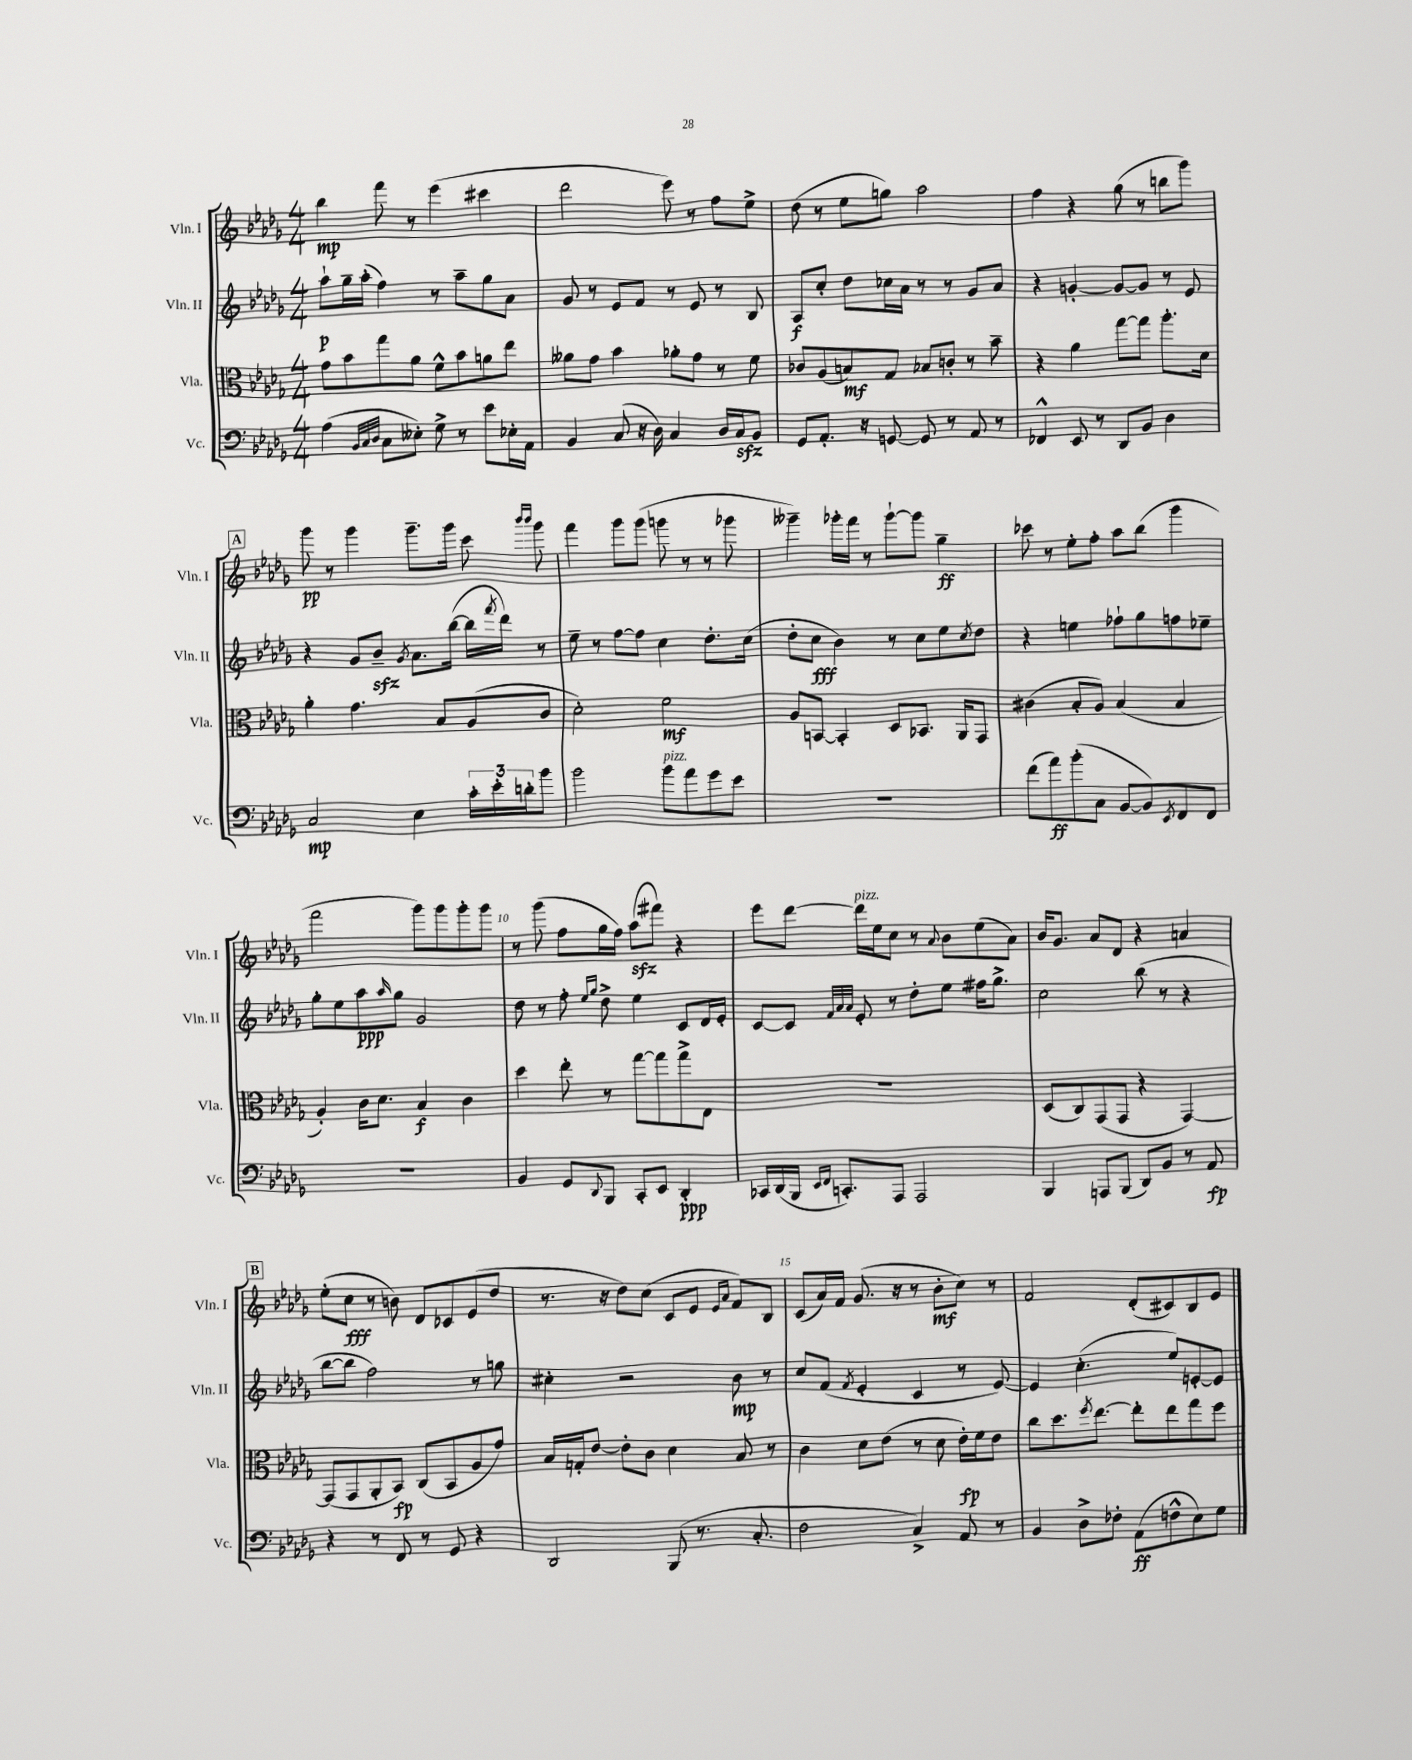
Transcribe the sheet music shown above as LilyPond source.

<<
\new StaffGroup <<
\new Staff = "s0" \with { instrumentName = "Vln. I" shortInstrumentName = "Vln. I" } {
    \clef treble \key des \major \numericTimeSignature \time 4/4
    bes''4\mp f'''8 r8 ees'''4( cis'''4 |
    des'''2 ees'''8) r8 f''8 ees''8-> |
    des''8( r8 ees''8 g''8) aes''2 |
    f''4 r4 ges''8( r8 b''8 ges'''8) |
    \mark \markup { \box "A" } ges'''8\pp r8 ges'''4 ges'''8.-- ges'''16 c'''8 \grace { bes'''16 bes'''16 } ges'''8 |
    f'''4 ges'''8 ges'''8( g'''8 r8 r8 ges'''8 |
    geses'''4--) ges'''16-. f'''16 r8 ges'''8~-! ges'''8 ges''4--\ff |
    ces'''8 r8 ees''8-. f''8-. aes''8 bes''8( ges'''4 |
    f'''2 ges'''8) ges'''8 ges'''8-. ges'''8 |
    r8 ges'''8( f''8 ges''16 f''16) aes''8\sfz( fis'''8) r4 |
    ees'''8 des'''8~ des'''16^\markup { \italic "pizz." } ees''16 c''8 r8 \appoggiatura { aes'8 } bes'8 ees''8( aes'8) |
    bes'16 ges'8. aes'8 des'8 r4 a'4 |
    \mark \markup { \box "B" } ees''8-.( c''8\fff r8 b'8) des'8 ces'8 ees'8( des''8 |
    r8. r16 des''8) c''8( c'8 ees'8 \grace { ees'16 aes'16 } f'8) bes8 |
    c'8( aes'16) f'16 ges'8.( r16 r8 bes'8-.\mf c''8) r8 |
    f'2 des'8-.( cis'8) bes8 ees'8 \bar "|." |
}
\new Staff = "s1" \with { instrumentName = "Vln. II" shortInstrumentName = "Vln. II" } {
    \clef treble \key des \major \numericTimeSignature \time 4/4
    aes''8-!\p ges''16-- aes''16-.( f''4) r8 aes''8-- ges''8 aes'8 |
    ges'8 r8 ees'8 f'8 r8 ees'8 r8 bes8 |
    aes8\f c''8-. des''8 ces''16 aes'16 r8 r8 ges'8 aes'8 |
    r4 g'4~-. g'8~ g'8 r8 ees'8 |
    \mark \markup { \box "A" } r4 ges'8 bes'8--\sfz \acciaccatura { ges'8 } aes'8. bes''16~( bes''16 \acciaccatura { f'''8 } des'''16) r8 |
    ees''8-- r8 f''8~ f''8 c''4 des''8.-. c''16( |
    des''8-. c''8\fff bes'4) r8 c''8 ees''8 \acciaccatura { c''8 } des''8 |
    r4 e''4 fes''8-! ges''8 f''8 ees''8-- |
    ges''8-. ees''8 aes''8\ppp \grace { aes''16 } ges''8 ges'2 |
    des''8 r8 f''8-. \grace { ees''16 ges''16 } des''8-> ees''4 c'8 des'16 ees'16-. |
    c'8~ c'8 \grace { f'32 aes'32 aes'32 } ees'8-. r8 des''8-. ees''8 fis''16 ges''8.-> |
    c''2 bes''8( r8 r4 |
    \mark \markup { \box "B" } bes''8~ bes''8 f''2) r8 g''8 |
    cis''4-. r2 bes'8\mp r8 |
    c''8 f'8( \acciaccatura { f'8 } ees'4-. c'4 r8 ees'8~) |
    ees'4 c''4.-.( ees''8) e'8~-. e'8 \bar "|." |
}
\new Staff = "s2" \with { instrumentName = "Vla." shortInstrumentName = "Vla." } {
    \clef alto \key des \major \numericTimeSignature \time 4/4
    ges'8 bes'8 ges''8 aes'8 f'8-^ bes'8 a'8 ees''8 |
    aeses'8 ges'8 bes'4 aes'8-. ges'8 r8 f'8 |
    ces'8 aes8( b8\mf) ges8 bes8 c'8-. r8 bes'8-- |
    r4 aes'4 ges''8~ ges''8 aes''8.-. des'16 |
    \mark \markup { \box "A" } aes'4-. ges'4. bes8 aes8( c'8 |
    des'2-.) f'2\mf |
    aes8 b,8~ b,4-. des8 bes,8. aes,16 ges,8 |
    cis'4( bes8-. aes8) bes4( bes4 |
    aes4-.) c'16 des'8. bes4\f c'4 |
    des''4 ees''8-. r8 ges''8~ ges''8 ges''8-> ees8 |
    R1 |
    des8( c8) ges,8( ges,8 r4 ges,4~) |
    \mark \markup { \box "B" } ges,8( ges,8 aes,8-. bes,8\fp) c8( bes,8 aes8 ges'8) |
    bes16 g16-. ees'8~ ees'8-. c'8 des'4 bes8 r8 |
    c'4 des'8 ees'8( r8 des'8 ees'16-.\fp) f'16 ees'8 |
    c''8 des''8. \acciaccatura { f''8 } ees''8.~ ees''8-. ees''8 ges''8 f''8 \bar "|." |
}
\new Staff = "s3" \with { instrumentName = "Vc." shortInstrumentName = "Vc." } {
    \clef bass \key des \major \numericTimeSignature \time 4/4
    aes4( \grace { bes,32 c32 des32 } c8 eeses8-.) ges8-> r8 ees'8 ees16-. aes,16 |
    bes,4 c8( r16 des16) c4 des16 c16\sfz bes,8 |
    ges,8 aes,8.-. r16 g,8~ g,8 r8 aes,8 r8 |
    fes,4-^ ees,8 r8 des,8 bes,8 des4 |
    \mark \markup { \box "A" } c2\mp ees4 \tuplet 3/2 { c'16-. ees'16-. d'16-. } bes'8 |
    bes'2 bes'8^\markup { \italic "pizz." } aes'8 ges'8 ees'8 |
    R1 |
    f'8( aes'8\ff) bes'8-.( c8 bes,8~ bes,8) \acciaccatura { ees,8 } f,8 f,8 |
    R1 |
    bes,4 ges,8 \appoggiatura { des,8 } bes,,8 c,8-. ees,8 des,4-.\ppp |
    ces,16 des,16( bes,,16 \grace { ees,16 f,16 } c,8.-.) aes,,8 aes,,2 |
    bes,,4 a,,8 bes,,8( des,8) bes,8 r8 aes,8\fp |
    \mark \markup { \box "B" } r4 r8 f,8 r8 ges,8 r4 |
    des,2 bes,,8( r8. c8.-. |
    f2 c4->) aes,8 r8 |
    bes,4 des8-> fes8-. aes,8\ff( f8-^ ees8) ges8 \bar "|." |
}
>>
>>
\layout { \context { \Score \override BarNumber.break-visibility = ##(#f #t #t) barNumberVisibility = #(every-nth-bar-number-visible 5) } }
